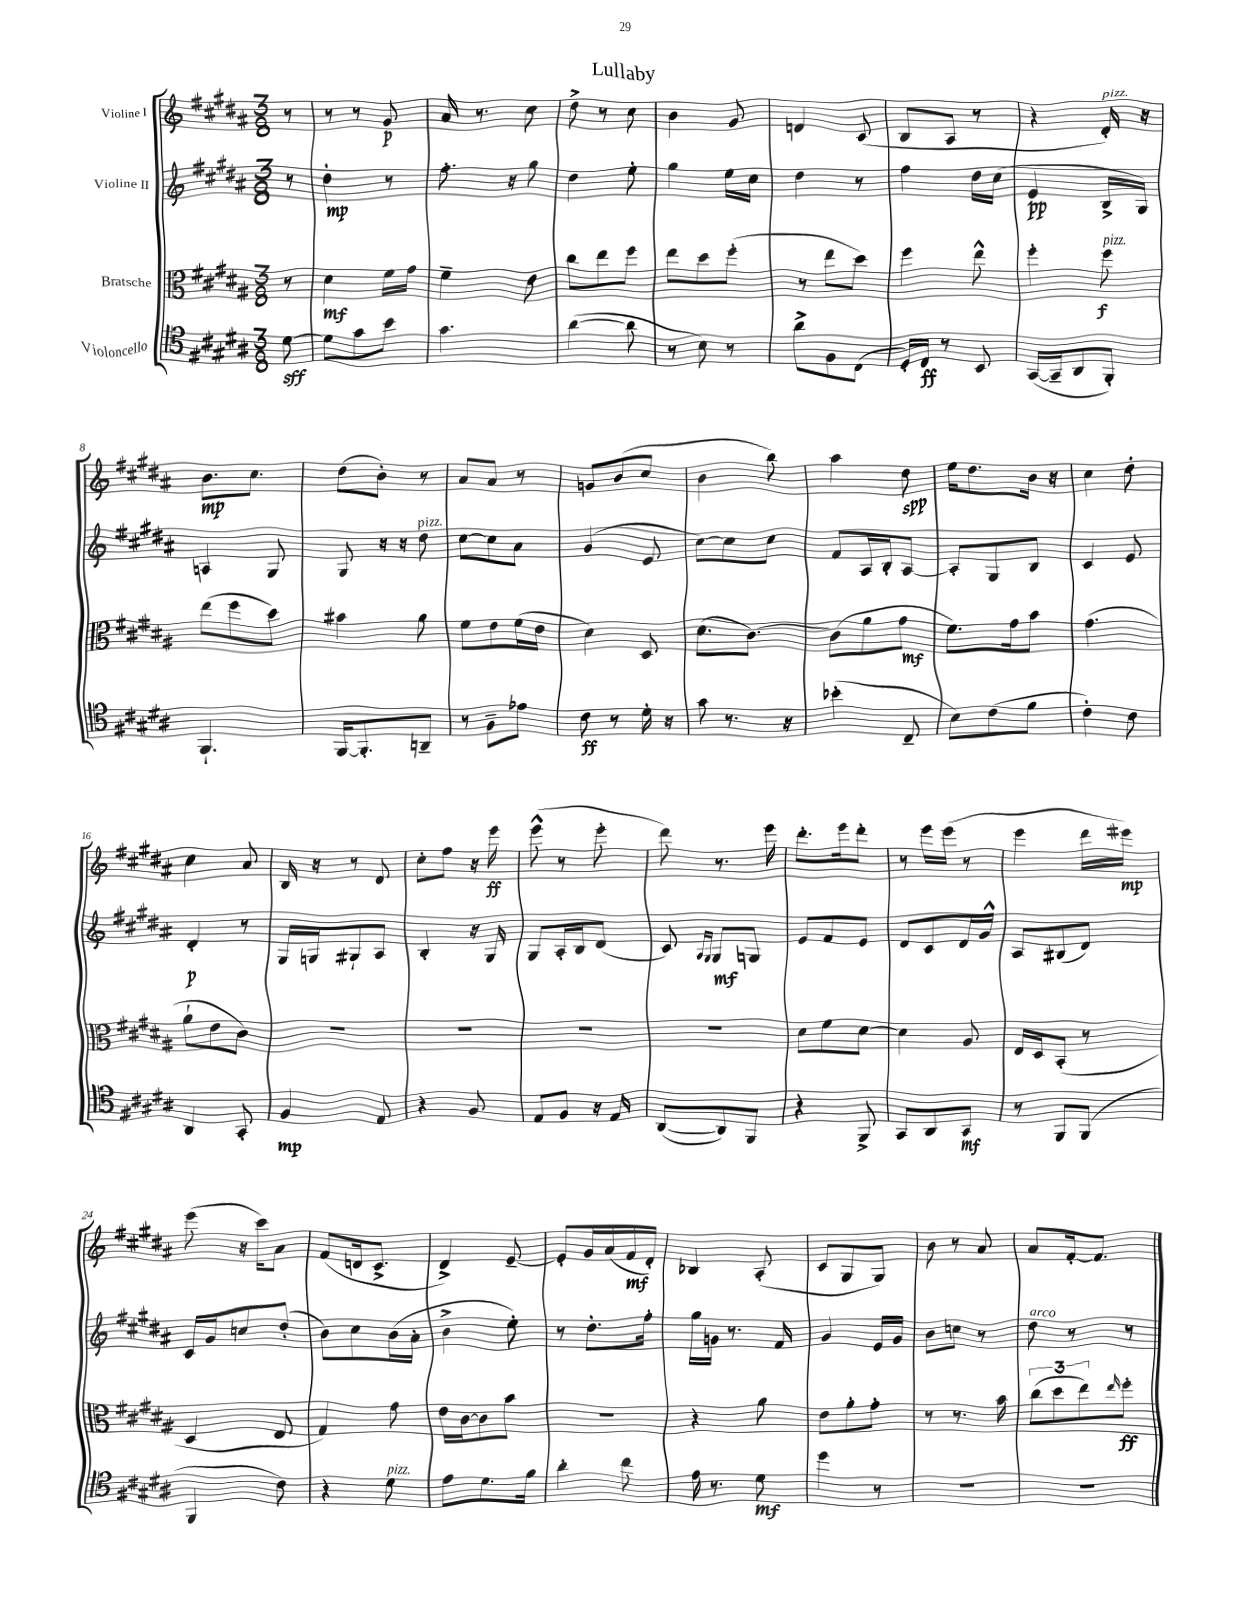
\header { title = "Lullaby" }
<<
\new StaffGroup <<
\new Staff = "s0" \with { instrumentName = "Violine I" } {
    \clef treble \key b \major \numericTimeSignature \time 3/8 \partial 8
    r8 |
    r8 r8 gis'8\p |
    ais'16 r8. cis''8 |
    dis''8-> r8 cis''8 |
    b'4 gis'8 |
    d'4 cis'8( |
    b8 ais8 r8 |
    r4 dis'16-.^\markup { \italic "pizz." }) r16 |
    b'8.\mp cis''8. |
    dis''8( b'8-.) r8 |
    ais'8 ais'8 r8 |
    g'8 b'8( cis''8 |
    b'4 b''8) |
    ais''4 dis''8\spp |
    e''16 dis''8. b'16 r16 |
    cis''4 dis''8-. |
    cis''4 ais'8 |
    b16 r16 r8 dis'8 |
    cis''8-. fis''8 r16 e'''16\ff |
    e'''8-^( r8 e'''8-. |
    dis'''8) r8. e'''16 |
    dis'''8.-. e'''16 dis'''8-. |
    r8 e'''16 e'''16( r8 |
    e'''4 dis'''16 eis'''16\mp) |
    e'''8( r16 cis'''16) ais'8 |
    fis'8( d'16 cis'8.-> |
    dis'4->) e'8~-- |
    e'8-. gis'16 ais'16( fis'16\mf dis'16-.) |
    bes4 ais8-.( |
    cis'8 gis8 gis8) |
    b'8 r8 ais'8 |
    ais'8 fis'16~-. fis'8. \bar "|." |
}
\new Staff = "s1" \with { instrumentName = "Violine II" } {
    \clef treble \key b \major \numericTimeSignature \time 3/8 \partial 8
    r8 |
    dis''4-.\mp r8 |
    fis''8.-. r16 gis''8 |
    dis''4 e''8-. |
    gis''4 e''16 cis''16 |
    dis''4 r8 |
    fis''4 dis''16 cis''16( |
    e'4\pp b16-> gis16) |
    a4 gis8 |
    gis8 r16 r16 dis''8^\markup { \italic "pizz." } |
    cis''8~ cis''8 ais'8 |
    gis'4( e'8 |
    cis''8~) cis''8 cis''8 |
    fis'8 ais16 b16-. ais8~ |
    ais8-. gis8 b8 |
    cis'4 e'8 |
    dis'4-.\p r8 |
    gis16 g16 gis8-! ais8 |
    b4-. r16 gis16 |
    gis8 ais16-. b16 dis'8( |
    cis'8) \grace { ais16 gis16 } gis8\mf g8 |
    e'8 fis'8 e'8 |
    dis'8 cis'8 dis'16 gis'16-^ |
    ais8 bis8( dis'8) |
    cis'16 gis'16 c''8 dis''8-.( |
    b'8) cis''8 b'16( ais'16-. |
    b'4-> e''8-.) |
    r8 dis''8.-. fis''16-. |
    gis''16 g'16 r8. fis'16 |
    gis'4 e'16 gis'16 |
    b'8 c''8 r8 |
    dis''8^\markup { \italic "arco" } r8 r8 \bar "|." |
}
\new Staff = "s2" \with { instrumentName = "Bratsche" } {
    \clef alto \key b \major \numericTimeSignature \time 3/8 \partial 8
    r8 |
    dis'4\mf fis'16 gis'16 |
    fis'4-- e'8 |
    cis''8 e''8 fis''8 |
    e''8 dis''8 fis''8-.( |
    r8 e''8 dis''8) |
    fis''4 e''8-^ |
    fis''4-. fis''8\f^\markup { \italic "pizz." } |
    e''8( fis''8 dis''8) |
    bis'4 ais'8 |
    fis'8 e'8 fis'16( e'16 |
    dis'4) dis8 |
    dis'8.( cis'8.~) |
    cis'8( ais'8 gis'8\mf |
    fis'8.) gis'16 b'8 |
    gis'4.( |
    ais'8-! e'8 cis'8) |
    R4. |
    R4. |
    R4. |
    R4. |
    dis'8 fis'8 dis'8~ |
    dis'4 ais8 |
    e16 dis16 b,8-.( r8 |
    dis4 e8 |
    gis4) gis'8 |
    e'16 cis'16~ cis'8 b'8 |
    R4. |
    r4 ais'8 |
    e'8 ais'8-. gis'8-. |
    r8 r8. b'16 |
    \tuplet 3/2 { cis''8( dis''8 e''8) } \grace { e''16 } fis''8-.\ff \bar "|." |
}
\new Staff = "s3" \with { instrumentName = "Violoncello" } {
    \clef tenor \key b \major \numericTimeSignature \time 3/8 \partial 8
    dis'8~\sff |
    dis'8 gis'8 b'8 |
    gis'4. |
    ais'4~( ais'8 |
    r8 b8) r8 |
    ais'8-> fis8 cis8( |
    dis16-.) cis16\ff r8 b,8 |
    gis,16~( gis,16-- ais,8 fis,8-.) |
    fis,4.-! |
    fis,16~ fis,8.-. a,8-- |
    r8 fis8-- ees'8 |
    cis'8\ff r8 dis'16-. r16 |
    gis'8 r8. r16 |
    bes'4-.( cis8-- |
    b8) cis'8( fis'8 |
    cis'4-.) cis'8 |
    ais,4 gis,8-. |
    fis4\mp e8 |
    r4 fis8 |
    e8 fis8 r16 e16 |
    ais,8~( ais,8) fis,8 |
    r4 fis,8-> |
    gis,8 ais,8 gis,8\mf |
    r8 fis,8 fis,8( |
    fis,4 cis'8) |
    r4 dis'8^\markup { \italic "pizz." } |
    e'8 dis'8. fis'16 |
    ais'4-. cis''8 |
    e'16 r8. dis'8\mf |
    dis''4 r8 |
    R4. |
    R4. \bar "|." |
}
>>
>>
